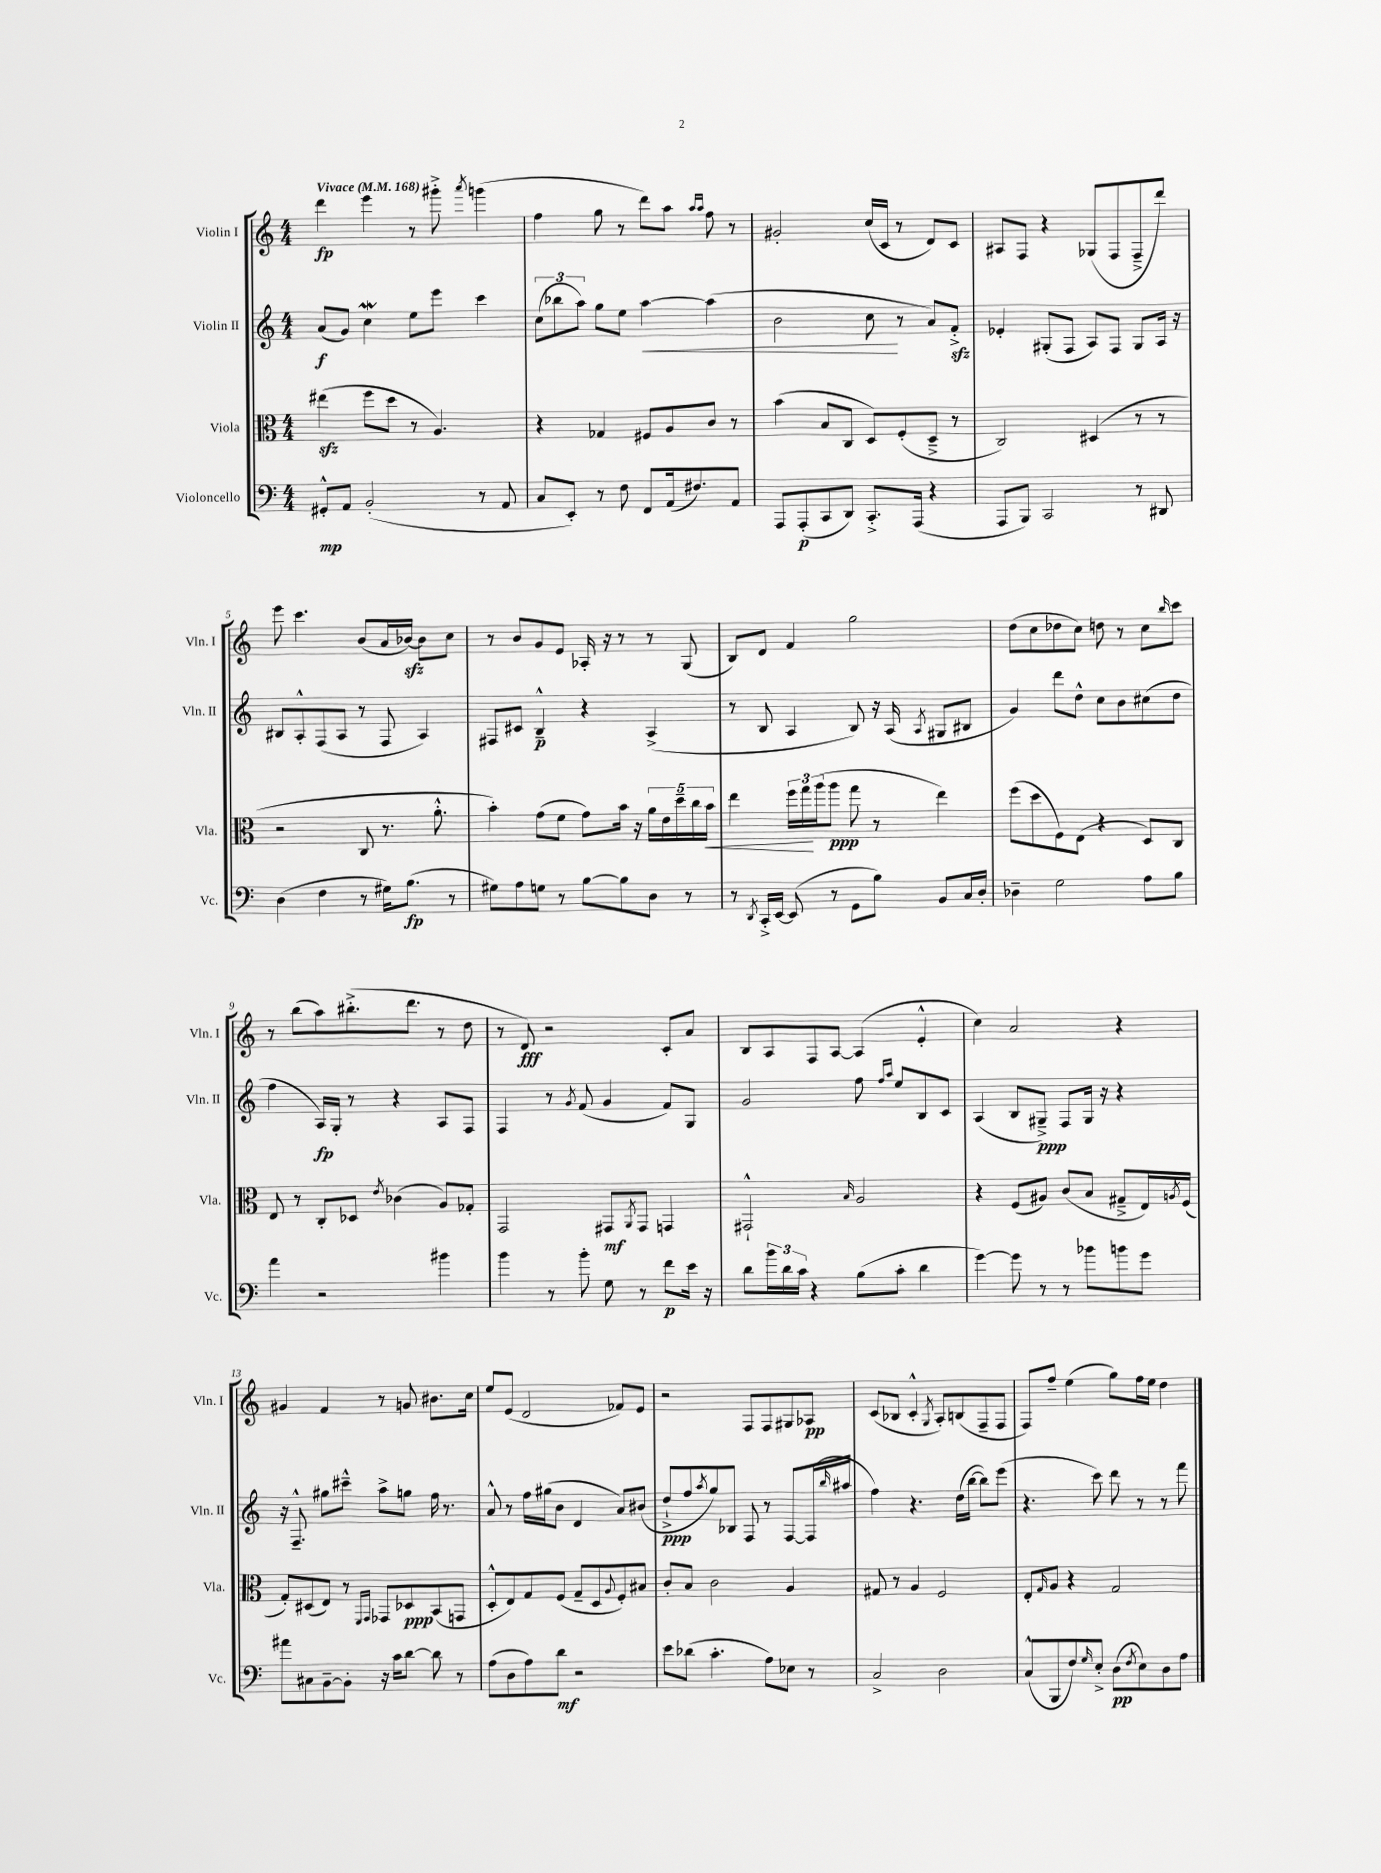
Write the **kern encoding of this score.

**kern	**dynam	**kern	**dynam	**kern	**dynam	**kern	**dynam
*part4	*part4	*part3	*part3	*part2	*part2	*part1	*part1
*staff4	*staff4	*staff3	*staff3	*staff2	*staff2	*staff1	*staff1
*I"Violoncello	*	*I"Viola	*	*I"Violin II	*	*I"Violin I	*
*I'Vc.	*	*I'Vla.	*	*I'Vln. II	*	*I'Vln. I	*
*clefF4	*	*clefC3	*	*clefG2	*	*clefG2	*
*k[]	*	*k[]	*	*k[]	*	*k[]	*
*M4/4	*	*M4/4	*	*M4/4	*	*M4/4	*
*MM168	*	*MM168	*	*MM168	*	*MM168	*
=1	=1	=1	=1	=1	=1	=1	=1
!	!	!	!	!	!	!LO:TX:a:B:t=Vivace	!
8GG#X'^^/L	mp	(4ee#Xzz\	.	(8a/L	f	4ddd\	fp
8AA/J	.	.	.	8g/J)	.	.	.
(2BB'/	.	8ff\L	.	4ccw\	.	4eee\	.
.	.	8dd\J	.	.	.	.	.
.	.	8r	.	8ee\L	.	8r	.
.	.	4.A/)	.	8eee\J	.	8ggg#X'^\	.
.	.	.	.	.	.	8qaaa/	.
8r	.	.	.	4ccc\	.	(4gggn\	.
8AA/	.	.	.	.	.	.	.
=2	=2	=2	=2	=2	=2	=2	=2
8C/L	.	4r	.	(12cc\L	.	4ff\	.
.	.	.	.	12bb-X\	.	.	.
8EE'/J)	.	.	.	.	.	.	.
.	.	.	.	12aa\J)	.	.	.
8r	.	4G-X/	.	8gg\L	.	8gg\	.
8F\	.	.	.	8ee\J	.	8r	.
!	!	!	!	!	!LO:HP:b	!	!
8FF/L	.	8F#X/L	.	[4aa\	<	8ddd\L)	.
(16AA/k	.	8A/	.	.	.	8aa\J	.
8.F#X/)	.	.	.	.	.	.	.
.	.	.	.	.	.	16qqaa/LL	.
.	.	.	.	.	.	16qqaa/JJ	.
.	.	8c/J	.	(4aa\]	.	8ff\	.
8AA/J	.	8r	.	.	.	8r	.
=3	=3	=3	=3	=3	=3	=3	=3
8AAA/L	.	(4b\	.	2b\	.	2g#X'/	.
(8AAA'/	p	.	.	.	.	.	.
8CC/	.	8B/L	.	.	.	.	.
8DD/J)	.	8C/J	.	.	.	.	.
8.CC'^/L	.	8D/L)	.	8cc\	.	(16cc/LL	.
.	.	.	.	.	.	16c/JJ	.
.	.	(8F'/	.	8r	[	8r	.
(16AAA/Jk	.	.	.	.	.	.	.
4r	.	8D~^/J	.	8a/L)	.	8d/L)	.
.	.	8r	.	8fzz'^/J	.	8c/J	.
=4	=4	=4	=4	=4	=4	=4	=4
8AAA/L	.	2C/)	.	4e-X'/	.	8A#X/L	.
8BBB/J)	.	.	.	.	.	8F/J	.
2CC/	.	.	.	(8G#X'/L	.	4r	.
.	.	.	.	8F/J	.	.	.
.	.	(4D#X/	.	8A/L)	.	(8G-X/L	.
.	.	.	.	8F/J	.	8F/	.
8r	.	8r	.	8G#/L	.	8F~^/	.
8DD#X/	.	8r	.	16A/Jk	.	8ddd/J)	.
.	.	.	.	16r	.	.	.
!!LO:LB:g=z
=5	=5	=5	=5	=5	=5	=5	=5
(4D\	.	2r	.	8B#X/L	.	8eee\	.
.	.	.	.	8A'^^/	.	4.ccc\	.
4F\	.	.	.	(8F/	.	.	.
.	.	.	.	8A/J	.	.	.
8r	.	8C/	.	8r	.	(8b/L	.
16G#X\KL)	.	8.r	.	8F/	.	16a/L	.
(8.B\J	fp	.	.	.	.	[16b-Xzz/JJ)	.
.	.	.	.	4A/)	.	8b-\L]	.
.	.	8.a'^^\	.	.	.	.	.
8r	.	.	.	.	.	8cc\J	.
=6	=6	=6	=6	=6	=6	=6	=6
8G#X\L)	.	4b'\)	.	8F#X/L	.	8r	.
8A\	.	.	.	8c#X/J	.	8b/L	.
8Gn\J	.	(8g\L	.	4B~^^/	p	8g/	.
8r	.	8f\J	.	.	.	8e/J	.
[8B\L	.	8g\L)	.	4r	.	16A-X'/	.
.	.	.	.	.	.	16r	.
8B\]	.	16b\Jk	.	.	.	8r	.
.	.	16r	.	.	.	.	.
8D\J	.	20a\LL	.	(4A^/	.	8r	.
.	.	20e\	.	.	.	.	.
.	.	20dd~\	.	.	.	.	.
8r	.	.	.	.	.	(8G/	.
.	.	20cc\	.	.	.	.	.
!	!	!	!LO:HP:b	!	!	!	!
.	.	20b\JJ	<	.	.	.	.
=7	=7	=7	=7	=7	=7	=7	=7
8r	.	4ee\	.	8r	.	8B/L)	.
8qDD/	.	.	.	.	.	.	.
16CC'^/LL	.	.	.	8B/	.	8d/J	.
[16EE/JJ	.	.	.	.	.	.	.
(8EE/]	.	24ff\LL	.	4A/	.	4f/	.
.	.	24gg\	.	.	.	.	.
.	.	(24aa\J	[	.	.	.	.
8r	.	8aa\J	ppp	.	.	.	.
8GG\L	.	8gg\	.	8B/)	.	2gg\	.
8B\J)	.	8r	.	16r	.	.	.
.	.	.	.	(16A/	.	.	.
.	.	.	.	8qA/	.	.	.
8BB/L	.	4ee\)	.	8G#X/L	.	.	.
16C/L	.	.	.	8B#X/J	.	.	.
16D'/JJ	.	.	.	.	.	.	.
=8	=8	=8	=8	=8	=8	=8	=8
4D-X~\	.	(8ff\L	.	4g/)	.	(8dd\L	.
.	.	8dd\	.	.	.	8cc\	.
2G\	.	8F\)	.	8ddd\L	.	8dd-X\	.
.	.	(8E\J	.	8dd^^\J	.	8cc\J)	.
.	.	4r	.	8cc\L	.	8ddn\	.
.	.	.	.	8b\	.	8r	.
8A\L	.	8D/L)	.	(8cc#X\	.	8cc\L	.
.	.	.	.	.	.	16qqbb/	.
8B\J	.	8C/J	.	8dd\J	.	8ccc\J	.
!!LO:LB:g=z
=9	=9	=9	=9	=9	=9	=9	=9
4a\	.	8E/	.	4ff\	.	8r	.
.	.	8r	.	.	.	(8bb\L	.
2r	.	8C'/L	.	16A/LL)	fp	8aa\)	.
.	.	.	.	16G'/JJ	.	.	.
.	.	8D-X/J	.	8r	.	(8.bb#X'^\	.
.	.	8qe/	.	.	.	.	.
.	.	(4c-X\	.	4r	.	.	.
.	.	.	.	.	.	8.ddd\J	.
4b#X\	.	8A/L)	.	8A/L	.	8r	.
.	.	8G-X'/J	.	8F/J	.	8dd\	.
=10	=10	=10	=10	=10	=10	=10	=10
4b\	.	2GG/	.	4F/	.	8r	.
.	.	.	.	.	.	8d/)	fff
8r	.	.	.	8r	.	2r	.
.	.	.	.	8qg/	.	.	.
8b'\	.	.	.	(8f/	.	.	.
8G\	.	8GG#X/L	mf	4g/	.	.	.
.	.	8qAA/	.	.	.	.	.
8r	.	8GG#/J	.	.	.	.	.
8f\L	p	4GGn/	.	8f/L)	.	8c'/L	.
16e\Jk	.	.	.	8G/J	.	8a/J	.
16r	.	.	.	.	.	.	.
=11	=11	=11	=11	=11	=11	=11	=11
8d\L	.	2GG#X`^^/	.	2g/	.	8B/L	.
24b\L	.	.	.	.	.	8A/	.
24d\	.	.	.	.	.	.	.
24c\JJ	.	.	.	.	.	.	.
4r	.	.	.	.	.	8F/	.
.	.	.	.	.	.	[8A/J	.
.	.	16qqB/	.	.	.	.	.
(8B\L	.	2A/	.	8ff\	.	(4A/]	.
.	.	.	.	16qqff/LL	.	.	.
.	.	.	.	16qqaa/JJ	.	.	.
8c'\J	.	.	.	8ee/L	.	.	.
4d\	.	.	.	8B/	.	4e'^^/	.
.	.	.	.	8c/J	.	.	.
=12	=12	=12	=12	=12	=12	=12	=12
[4g\)	.	4r	.	(4A/	.	4cc\)	.
8g\]	.	(8F/L	.	8B/L	.	2a/	.
8r	.	8A#X/J)	.	8G#X~^/J)	ppp	.	.
8r	.	(8c/L	.	8F/L	.	.	.
8b-X\L	.	8B/J	.	16G#/Jk	.	.	.
.	.	.	.	16r	.	.	.
8bn\	.	8G#X~^/L	.	4r	.	4r	.
8g\J	.	16E/L)	.	.	.	.	.
.	.	8qAn/	.	.	.	.	.
.	.	(16F/JJ	.	.	.	.	.
!!LO:LB:g=z
=13	=13	=13	=13	=13	=13	=13	=13
8a#X\L	.	8G'/L)	.	16r	.	4g#X/	.
.	.	.	.	8.F~^^/	.	.	.
8C#X\	.	(8D#X/	.	.	.	.	.
[8BB~\	.	8E/J)	.	8gg#X\L	.	4f/	.
8BB'\J]	.	8r	.	8ccc#X~^^\J	.	.	.
.	.	16qqFF/LL	.	.	.	.	.
.	.	16qqGG/JJ	.	.	.	.	.
16r	.	8GG-X/L	.	8aa^\L	.	8r	.
16c\KL	.	.	.	.	.	.	.
[8d\J	.	8D-X/	ppp	8ggn\J	.	8gn/	.
8d\]	.	(8BB/	.	16ff\	.	8.b#X\L	.
.	.	.	.	8.r	.	.	.
8r	.	8GGn/J	.	.	.	.	.
.	.	.	.	.	.	16cc\Jk	.
=14	=14	=14	=14	=14	=14	=14	=14
(8A\L	.	8D'^^/L	.	8a^^/	.	8ee/L	.
8D\	.	8E/)	.	8r	.	(8e/J	.
8A\)	.	8G/	.	16ff\LL	.	2d/	.
.	.	.	.	(16gg#X\J	.	.	.
8d\J	mf	(8F/J	.	8b\J	.	.	.
2r	.	8G~/L	.	4d/	.	.	.
.	.	8D/	.	.	.	.	.
.	.	8qqA/	.	.	.	.	.
.	.	8F'/)	.	8a/L)	.	8f-X/L)	.
.	.	8B#X/J	.	(8b#X/J	.	8e/J	.
=15	=15	=15	=15	=15	=15	=15	=15
8e\L	.	8c'/L	.	8dd`^/L	ppp	2r	.
(8d-X\J	.	8B/J	.	8ff/	.	.	.
.	.	.	.	8qaa/	.	.	.
4.c'\	.	2c\	.	8gg/)	.	.	.
.	.	.	.	8B-X/J	.	.	.
.	.	.	.	8F/	.	8F/L	.
8A\L)	.	.	.	8r	.	8F/	.
8E-X\J	.	4A/	.	[8F/L	.	8G#X/	.
8r	.	.	.	(16F/L]	.	8A-X/J	pp
.	.	.	.	16qqbb/	.	.	.
.	.	.	.	16aa#X/JJ	.	.	.
=16	=16	=16	=16	=16	=16	=16	=16
2C^/	.	8G#X/	.	4ff\)	.	(8c/L	.
.	.	8r	.	.	.	8B-X/J	.
.	.	4A/	.	4.r	.	4c'^^/	.
.	.	.	.	.	.	8qG/	.
2D\	.	2F/	.	.	.	8A'/L)	.
.	.	.	.	(16dd\LL	.	(8Bn/	.
.	.	.	.	[16bb\JJ	.	.	.
.	.	.	.	8bb\L])	.	8F~/	.
.	.	.	.	(8eee\J	.	8F/J	.
=17	=17	=17	=17	=17	=17	=17	=17
(8C^^/L	.	8E'/L	.	4.r	.	8F/L)	.
.	.	16qqG/	.	.	.	.	.
8BBB/	.	8A/J	.	.	.	8ff~/J	.
8F/)	.	4r	.	.	.	(4ee\	.
16qqG/	.	.	.	.	.	.	.
8E'^/J	.	.	.	8ccc\)	.	.	.
(8D\L	pp	2G/	.	8ddd\	.	8gg\L)	.
8qF/	.	.	.	.	.	.	.
8E\)	.	.	.	8r	.	16ff\L	.
.	.	.	.	.	.	16ee\JJ	.
8D\	.	.	.	8r	.	4dd\	.
8A\J	.	.	.	8fff\	.	.	.
==	==	==	==	==	==	==	==
*-	*-	*-	*-	*-	*-	*-	*-
